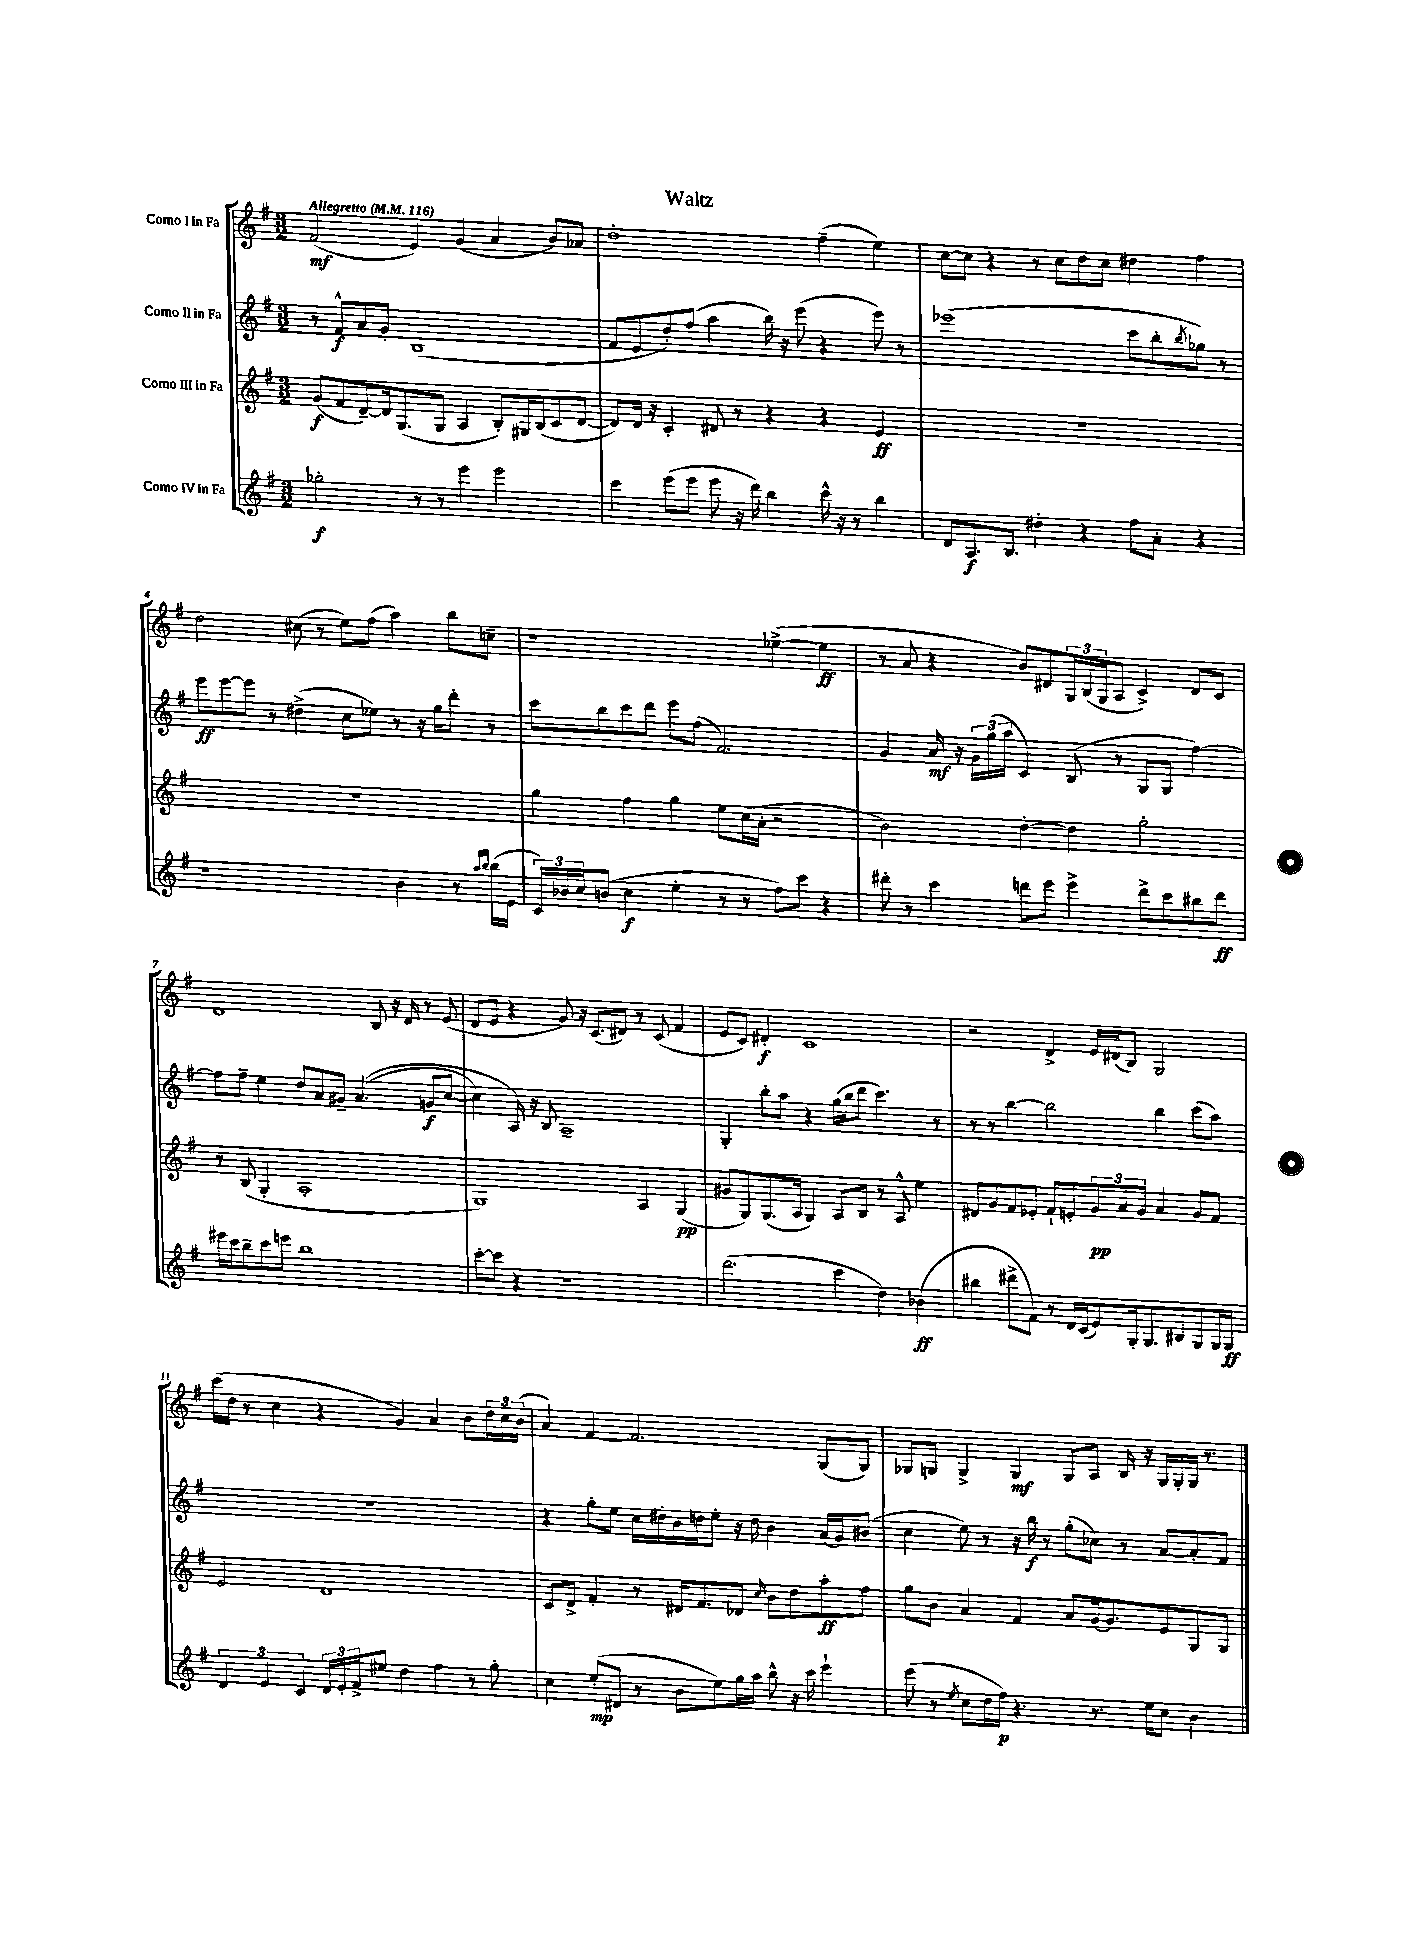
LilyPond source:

\header { title = "Waltz" }
<<
\new StaffGroup <<
\new Staff = "s0" \with { instrumentName = "Corno I in Fa" } {
    \clef treble \key g \major \numericTimeSignature \time 3/2 \tempo "Allegretto" 4 = 116
    fis'2\mf( e'4) g'4( a'4 b'8) aes'8 |
    d''1-. fis''4--( e''4) |
    c''8~ c''8 r4 r8 c''8 d''8 c''8 dis''4 fis''4 |
    d''2 cis''8( r8 e''8) fis''8( a''4) b''8 c''8-- |
    r1 ees''4~->( ees''4\ff |
    r8 a'8 r4 b'8) dis'8 \tuplet 3/2 { g16 b16( g16 } a8 c'4->) dis'8 c'8 |
    d'1 b8 r16 d'16 r8 e'8( |
    d'8 e'8 r4 g'8) r16 c'8.( dis'8) r8 c'8( fis'4 |
    e'8 c'8) dis'4-.\f c'1 |
    r2 d'4-> e'16 dis'16( b8) g2 |
    c'''16( d''16 r8 c''4 r4 g'4) a'4 b'8 \tuplet 3/2 { d''16 c''16 b'16( } |
    a'4) fis'4~ fis'2. g8( g8) |
    ges8 g8 g4-> g4\mf g8 a8 b16 r16 g16 g16-. g16 r8. \bar "|." |
}
\new Staff = "s1" \with { instrumentName = "Corno II in Fa" } {
    \clef treble \key g \major \numericTimeSignature \time 3/2
    r8 fis'8-^\f a'8 g'8-. b1( |
    fis'8 e'8 d''8-.) fis''8( a''4 b''16) r16 e'''8( r4 e'''8) r8 |
    ees'''1( c'''8 b''8-. \acciaccatura { b''8 } ges''8) r8 |
    e'''8\ff e'''8~ e'''8 r8 dis''4->( c''8 ees''8) r8 r16 g''16 d'''8-. r8 |
    c'''8 b''8 c'''8 d'''8 e'''8 fis''8( fis'2.) |
    g'4 a'16\mf r16 \tuplet 3/2 { g'16 g''16( a''16 } c'4) b8( r8 g8 g8 fis''4~) |
    fis''8 fis''8-- e''4 d''8 a'8 gis'8-- a'4.(\( g'8\f c''8~ |
    c''4) a16\) r16 b8 a1-- |
    g4-. b''8-. a''8 r4 g''16( b''16 d'''8 c'''4.) r8 |
    r8 r8 b''4~ b''2 b''4 c'''8( a''8) |
    R1. |
    r4 g''8-. e''8 c''16 dis''16-. b'16 d''16 e''8-. r16 d''16 b'4 a'16( g'16) bis'8( |
    c''4 e''8) r8 r16 b''16\f r8 g''8-.( ces''8) r8 a'8~ a'8-. fis'8 \bar "|." |
}
\new Staff = "s2" \with { instrumentName = "Corno III in Fa" } {
    \clef treble \key g \major \numericTimeSignature \time 3/2
    g'8\f( fis'8 d'8~--) d'16 g8.( g8 a4 b8-.) gis16 b16( c'8 d'8~ |
    d'8) d'16 r16 c'4-. dis'8 r8 r4 r4 e'4\ff |
    R1. |
    R1. |
    g''4 fis''4 g''4 e''8 c''16( a'16-. r2 |
    b'2) d''4~-. d''4 g''2-. |
    r8 b8( g4-. a1-. |
    g1) a4 g4\pp( |
    gis'8 g8) g8.( a16 g4) a8 b8 r8 a8-^ e''4 |
    dis'8 g'8 fis'8 ees'8-. fis'8-! e'8-. \tuplet 3/2 { g'8\pp a'8 g'8 } a'4 g'8 fis'8 |
    e'2 d'1 |
    c'8 d'8-> fis'4-. r8 dis'16 fis'8. des'8 \grace { c''16 } b'8 d''8 a''8-.\ff fis''8 |
    g''8 b'8 a'4 fis'4 a'8 g'16( g'8.) e'8 g8 g8 \bar "|." |
}
\new Staff = "s3" \with { instrumentName = "Corno IV in Fa" } {
    \clef treble \key g \major \numericTimeSignature \time 3/2
    ges''2-.\f r8 r8 e'''4 e'''2 |
    c'''4 e'''8( e'''8 e'''8 r16 d'''16) b''4 c'''16-^ r16 r8 b''4 |
    d'8 a8.\f b8. dis''4-. r4 fis''8 a'8-. r4 |
    r1 b'4 r8 \grace { a''16 b''16 } b''16( e'16 |
    \tuplet 3/2 { c'16) bes'16 c''16 } b'8( c''4\f e''4-. r8 r8 fis''8) c'''8 r4 |
    dis'''8-. r8 c'''4 d'''8 e'''8 e'''4-> d'''8-> c'''8 bis''8 d'''8\ff |
    eis'''16 c'''16 b''8-- c'''8 e'''8 b''1 |
    c'''8~-. c'''8 r4 r1 |
    d'''2.( c'''4 d''4) bes'4\ff( |
    bis''4 dis'''8-> fis'8) r8 d'16 c'16( e'8) g16-. g8. bis8 g8 g16 g16\ff |
    \tuplet 3/2 { d'4 e'4 c'4 } \tuplet 3/2 { d'16 e'16-. fis'16-> } eis''8 d''4 fis''4 r8 g''8-. |
    c''4 e''8-.\mp( dis'8 r8 b'8 e''8) g''16 a''16 b''8-^ r16 c'''16 e'''4-! |
    e'''8( r8 \acciaccatura { e''8 } c''8 d''16 fis''16\p) r4. r8. e''16 c''8 b'4 \bar "|." |
}
>>
>>
